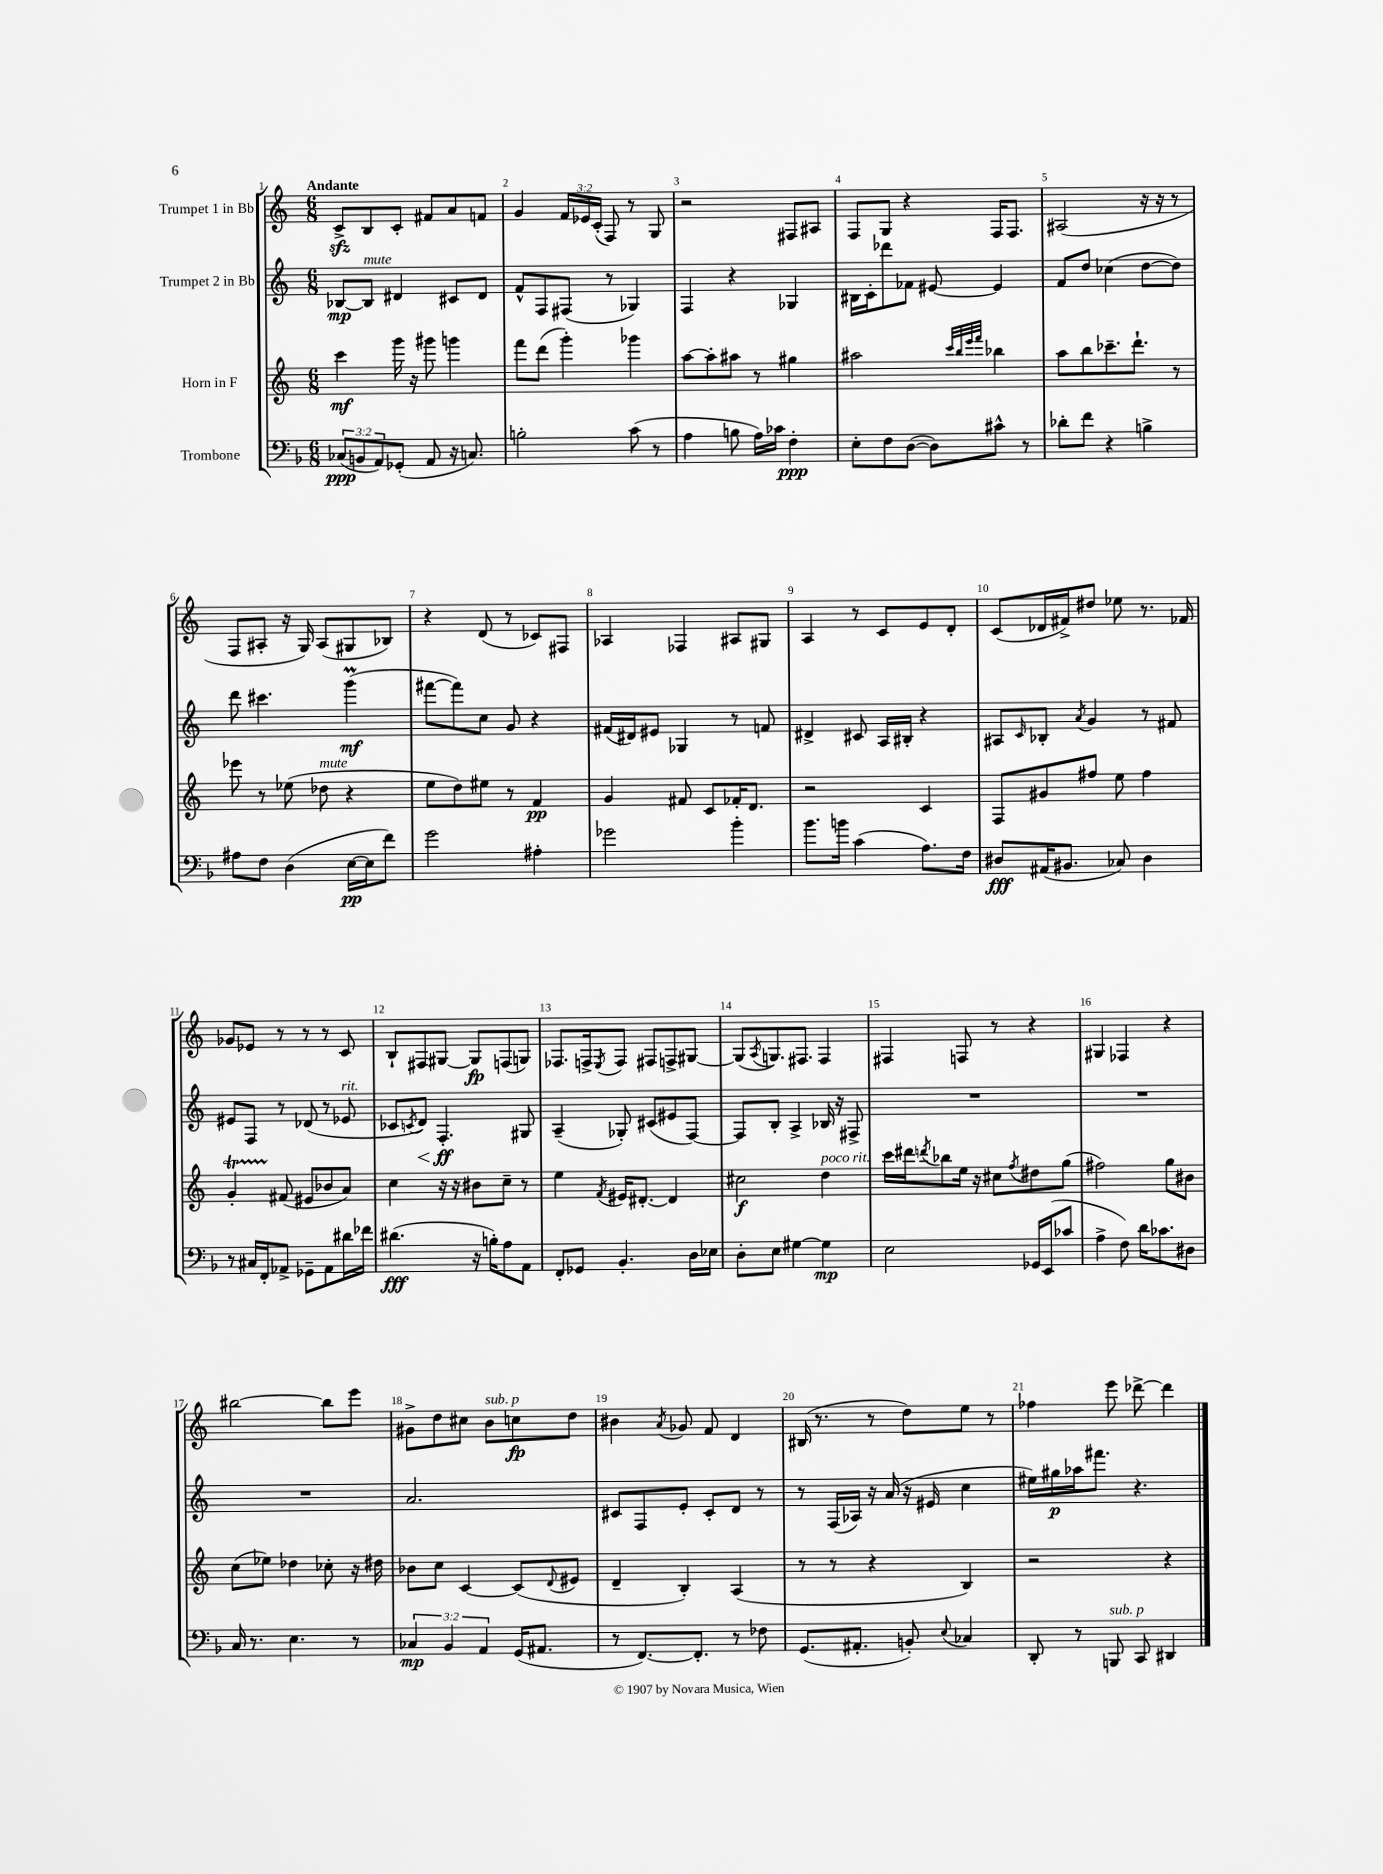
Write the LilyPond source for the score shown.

<<
\new StaffGroup <<
\new Staff = "s0" \with { instrumentName = "Trumpet 1 in Bb" } {
    \clef treble \key c \major \numericTimeSignature \time 6/8 \override Staff.TupletNumber.text = #tuplet-number::calc-fraction-text \tempo "Andante"
    c'8->\sfz b8 c'8-. fis'8 a'8 f'8 |
    g'4 \tuplet 3/2 { f'16 ees'16 c'16-.( } f8) r8 g8 |
    r2 fis8 ais8 |
    f8 g8 r4 f16 f8. |
    ais2( r16 r16 r8 |
    f8 ais8-. r16 g16) ais8( gis8 bes8) |
    r4 d'8( r8 ces'8) fis8 |
    aes4 fes4 ais8 gis8 |
    a4 r8 c'8 e'8 d'8-. |
    c'8( des'16 fis'16->) dis''8 ees''8 r8. fes'16 |
    ges'8 ees'8 r8 r8 r8 c'8 |
    b8-! fis8 gis8~ gis8\fp f8( g8) |
    fes8. f16-> \acciaccatura { e8 } f8 fis8 f8-> gis8~ |
    gis8( \acciaccatura { a8 } g8.) fis8. fis4 |
    fis4 f8 r8 r4 |
    gis4 fes4 r4 |
    bis''2~ bis''8 e'''8 |
    gis'8-> d''8 cis''8 b'8^\markup { \italic "sub. p" } c''8\fp d''8 |
    bis'4 \acciaccatura { a'8 } ges'8 f'8 d'4 |
    bis16( r8. r8 d''8) e''8 r8 |
    fes''4 e'''8 des'''8~-> des'''4 \bar "|." |
}
\new Staff = "s1" \with { instrumentName = "Trumpet 2 in Bb" } {
    \clef treble \key c \major \numericTimeSignature \time 6/8
    bes8~\mp bes8^\markup { \italic "mute" } dis'4 cis'8 dis'8 |
    f'8-^ f8 fis8( r8 ges4) |
    f4 r4 ges4 |
    bis16 c'16-. des'''8 fes'8 eis'8~ eis'4 |
    f'8 d''8 ces''4( d''8~ d''8) |
    d'''8 cis'''4. g'''4\prall\mf( |
    fis'''8~ fis'''8) c''8 g'8 r4 |
    fis'16( dis'16) eis'8 ges4 r8 f'8 |
    dis'4-> cis'8 a16 bis16-. r4 |
    ais8 \grace { c'16 } bes8-. \acciaccatura { a'8 } g'4 r8 fis'8 |
    eis'8 f8 r8 des'8( r8 ees'8^\markup { \italic "rit." } |
    ces'8 \acciaccatura { c'8 } d'8\<) f4.-.\ff\! gis8 |
    a4--( ges8-.) cis'8( eis'8 f8~) |
    f8 b8-. a4-> bes16 r16 fis8-> |
    R2. |
    R2. |
    R2. |
    a'2. |
    cis'8 f8 e'8-. cis'8-. d'8 r8 |
    r8 f16( aes16) r16 a'16( r16 eis'16 c''4 |
    eis''16) gis''16\p aes''16 fis'''8. r4. \bar "|." |
}
\new Staff = "s2" \with { instrumentName = "Horn in F" } {
    \clef treble \key c \major \numericTimeSignature \time 6/8
    c'''4\mf g'''16 r16 gis'''8 g'''4 |
    f'''8 d'''8( g'''4-.) ges'''4 |
    a''8~ a''8-. ais''8 r8 gis''4 |
    ais''2 \grace { c'''32 b''32 e'''32 f'''32 } bes''4 |
    a''8 b''8 ces'''8.-- d'''8.-! r8 |
    ees'''8 r8 ees''8( des''8^\markup { \italic "mute" } r4 |
    e''8 d''8) eis''8 r8 f'4\pp |
    g'4 fis'8 c'8 fes'16-. d'8. |
    r2 c'4 |
    f8 gis'8 fis''8 e''8 fis''4 |
    g'4-.\startTrillSpan fis'8\stopTrillSpan( eis'8 bes'8 a'8) |
    c''4 r16 r16 bis'8 c''8-- r8 |
    e''4 \acciaccatura { f'8 } eis'16 dis'8.~-. dis'4 |
    cis''2\f d''4^\markup { \italic "poco rit." } |
    c'''16 dis'''16 \acciaccatura { d'''8 } bes''8 e''16 r16 cis''8 \acciaccatura { f''8 } dis''8 g''8( |
    fis''2) g''8 bis'8 |
    c''8( ees''8) des''4 ces''8-. r16 dis''16 |
    bes'8 c''8 c'4~ c'8( \appoggiatura { d'8 } eis'8 |
    d'4-- b4-.) a4( |
    r8 r8 r4 b4) |
    r2 r4 \bar "|." |
}
\new Staff = "s3" \with { instrumentName = "Trombone" } {
    \clef bass \key f \major \numericTimeSignature \time 6/8 \override Staff.TupletNumber.text = #tuplet-number::calc-fraction-text
    \tuplet 3/2 { ces8\ppp( b,8 a,8) } ges,8-.( a,8 r16 c8.) |
    b2-. c'8( r8 |
    a4 b8 a16) ces'16 f4-.\ppp |
    e8-. f8 d8~( d8) cis'8-^ r8 |
    des'8-. f'8 r4 b4-> |
    ais8 f8 d4( e16~\pp e16 f'8) |
    g'2 ais4-. |
    ges'2 bes'4-. |
    bes'8. b'16 c'4( a8.) f16 |
    dis8\fff ais,16( bis,8. ces8) dis4 |
    r8 cis16 f,16-. aes,8-> ges,8-- aes,8 dis'16 fes'16 |
    dis'4.\fff( r16 b16-.) a8 a,8 |
    f,8-. ges,8 bes,4.-. d16 ees16 |
    d8-. e8 gis4~ gis4\mp |
    e2 ges,16 e,16( ces'8 |
    a4-> f8) d'16 ces'8. dis8 |
    c16 r8. e4. r8 |
    \tuplet 3/2 { ces4\mp bes,4 a,4 } g,16( ais,8. |
    r8 f,8.~) f,8.-. r8 fes8 |
    g,8.( ais,8.-. b,8-.) \appoggiatura { e8 } ces4 |
    d,8-. r8 b,,8^\markup { \italic "sub. p" } c,8 dis,4 \bar "|." |
}
>>
>>
\layout { \context { \Score \override BarNumber.break-visibility = ##(#f #t #t) barNumberVisibility = #all-bar-numbers-visible } }
